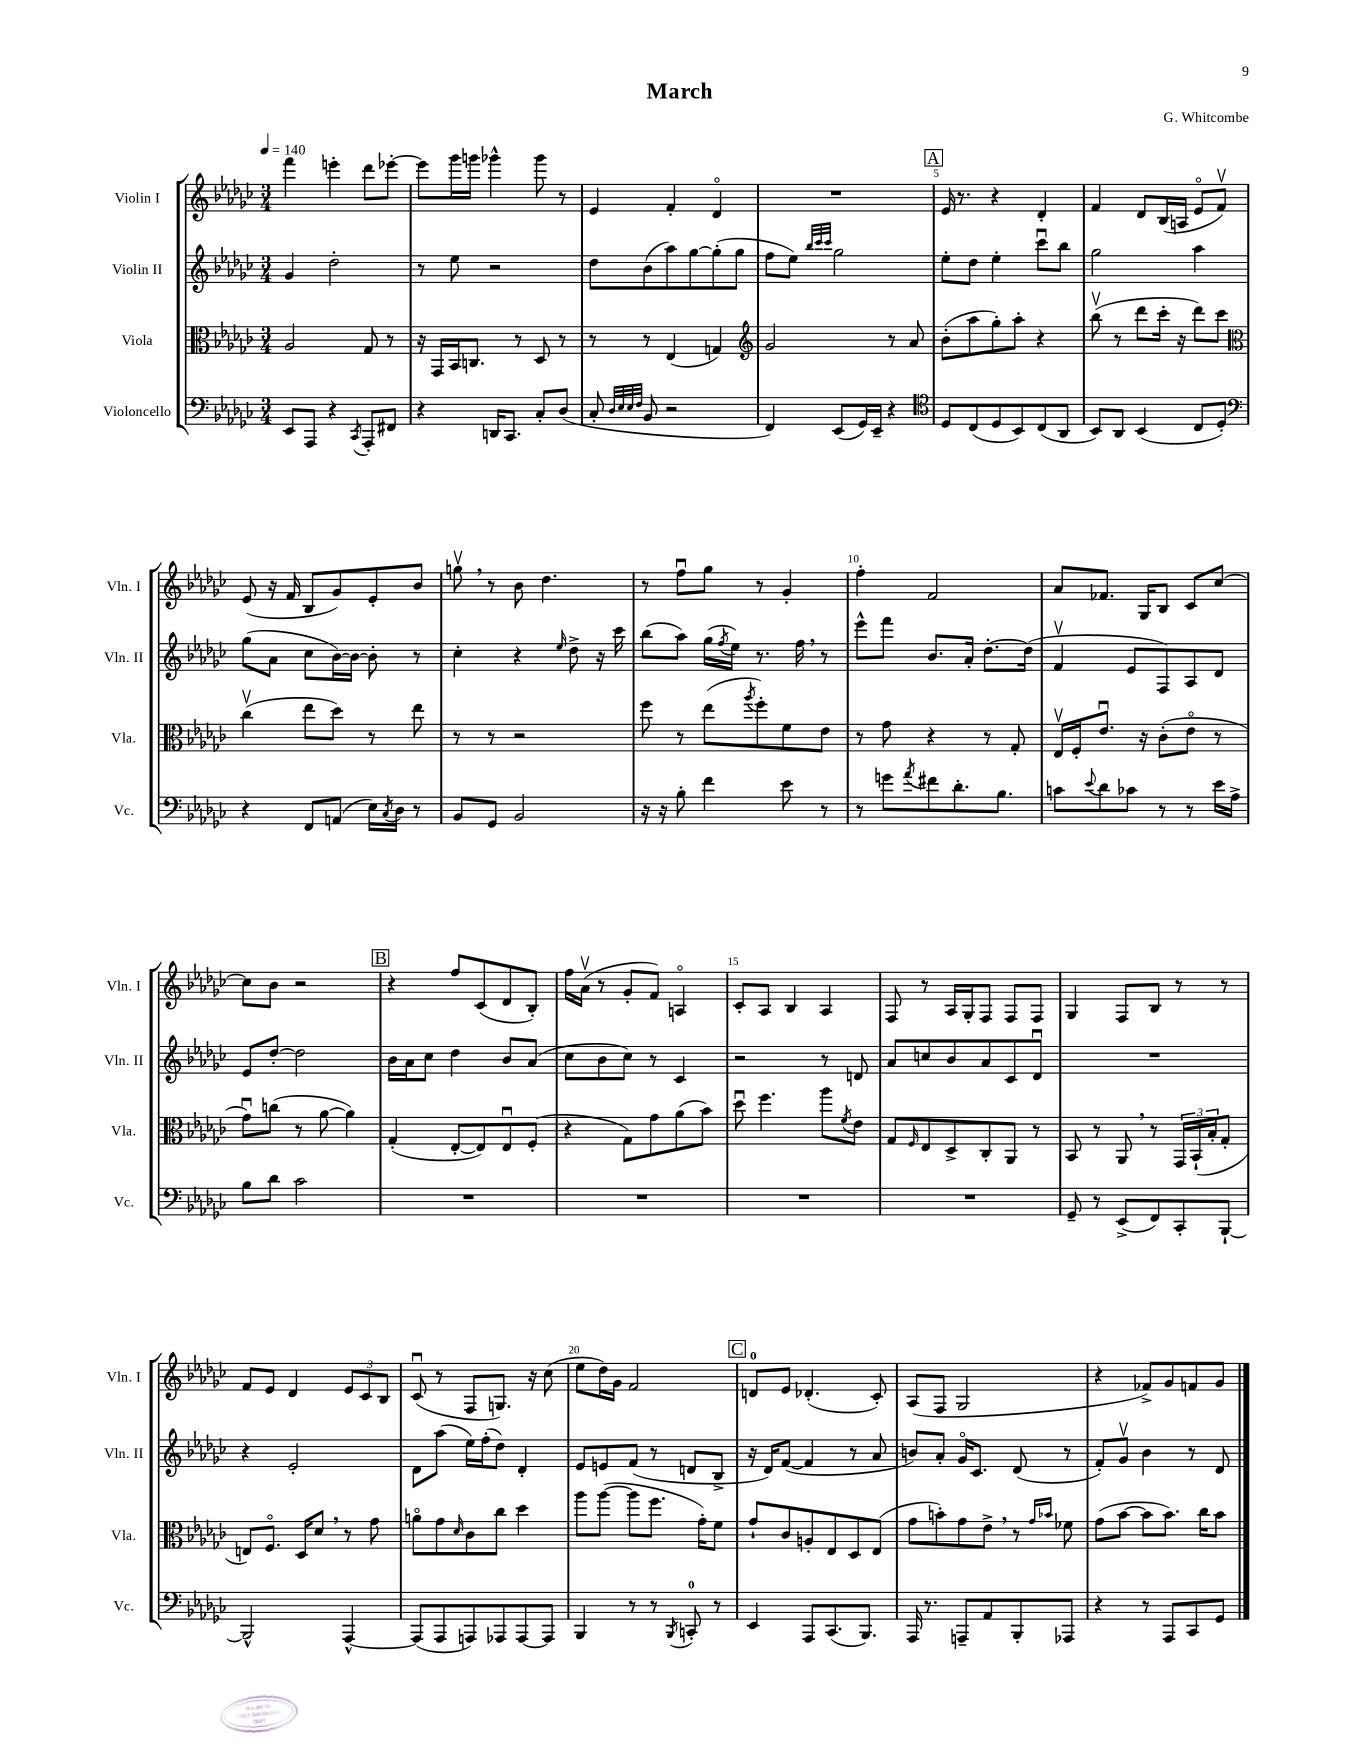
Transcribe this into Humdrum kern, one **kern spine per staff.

**kern	**kern	**kern	**kern
*part4	*part3	*part2	*part1
*staff4	*staff3	*staff2	*staff1
*I"Violoncello	*I"Viola	*I"Violin II	*I"Violin I
*I'Vc.	*I'Vla.	*I'Vln. II	*I'Vln. I
*clefF4	*clefC3	*clefG2	*clefG2
*k[b-e-a-d-g-c-]	*k[b-e-a-d-g-c-]	*k[b-e-a-d-g-c-]	*k[b-e-a-d-g-c-]
*M3/4	*M3/4	*M3/4	*M3/4
*MM140	*MM140	*MM140	*MM140
=1	=1	=1	=1
8EE-/L	2A-/	4g-/	4fff\
8AAA-/J	.	.	.
4r	.	2dd-'\	4eeen'\
8qCC-/	.	.	.
8AAA-'/L	8G-/	.	8ddd-\L
8FF#X/J	8r	.	[8eee-X'\J
=2	=2	=2	=2
4r	16r	8r	8eee-\L]
.	16GG-/LL	.	.
.	16BB-/J	8ee-\	16ggg-\L
.	8.Cn/J	.	16gggn\JJ
16DDn/KL	.	2r	4ggg-X^^\
8.CC-/J	.	.	.
.	8r	.	.
8C-'/L	8D-/	.	8ggg-\
(8D-/J	8r	.	8r
=3	=3	=3	=3
8C-'/	8r	8dd-\L	4e-/
32qqD-/LLL	.	.	.
32qqE-/	.	.	.
32qqE-/	.	.	.
32qqF/JJJ	.	.	.
8BB-/	8r	(8b-\	.
2r	(4E-/	8aa-\)	4f'/
.	.	[8gg-\	.
.	4Gn/)	(8gg-'\]	4d-/
.	.	8gg-\J	.
=4	=4	=4	=4
*	*clefG2	*	*
4FF/)	2g-/	8ff\L	2.r
.	.	8ee-\J)	.
.	.	32qqbb-/LLL	.
.	.	32qqccc-/	.
.	.	32qqccc-/JJJ	.
(8EE-/L	.	2gg-\	.
16GG-/L)	.	.	.
16EE-~/JJ	.	.	.
4r	8r	.	.
.	8a-/	.	.
!!LO:REH:place=s1:t=A
=5	=5	=5	=5
*clefC4	*	*	*
8D-/L	(8b-'\L	8ee-'\L	16e-/
.	.	.	8.r
(8C-/	8aa-\	8dd-\J	.
8D-/	8gg-'\)	4ee-'\	4r
8BB-/)	8aa-'\J	.	.
(8C-/	4r	8ccc-u\L	4d-'/
8AA-/J	.	8bb-\J	.
=6	=6	=6	=6
8BB-/L)	(8bb-v\	2gg-\	4f/
8AA-/J	8r	.	.
(4BB-/	8ddd-\L	.	8d-/L
.	16ccc-'\Jk	.	(16B-/L
.	16r	.	16An/JJ
8C-/L	8ddd-\L)	4aa-\	8e-/L
8D-'/J)	8ccc-\J	.	8fv/J)
!!LO:LB:g=z
=7	=7	=7	=7
*clefF4	*clefC3	*	*
4r	(4cc-v\	(8gg-\L	(8e-/
.	.	8a-\J	16r
.	.	.	16f/
8FF/L	8ee-\L	8cc-\L	8B-/L
(8AAn/J	8dd-\J)	[16b-\L)	8g-/)
.	.	16b-\JJ_	.
16E-\LL)	8r	8b-'\]	8e-'/
8qC-/	.	.	.
16D-\JJ	.	.	.
8r	8ee-\	8r	8b-/J
=8	=8	=8	=8
8BB-/L	8r	4cc-'\	8ggnv,\
8GG-/J	8r	.	8r
2BB-/	2r	4r	8b-\
.	.	.	4.dd-\
.	.	16qqee-/	.
.	.	8dd-^\	.
.	.	16r	.
.	.	16ccc-\	.
=9	=9	=9	=9
16r	8ff\	(8bb-\L	8r
16r	.	.	.
8B-'\	8r	8aa-\J)	8ffu\L
4f\	(8ee-\L	(16gg-\LL	8gg-\J
.	.	8qff/	.
.	.	16ee-\JJ)	.
.	8qaa-/	.	.
.	8ff'\)	8.r	8r
8e-\	8f\	.	4g-'/
.	.	16ff,\	.
8r	8e-\J	8r	.
=10	=10	=10	=10
8r	8r	8eee-^^\L	4ff'\
8gn\L	8g-\	8fff\J	.
8qa-/	.	.	.
8f#X\	4r	8.b-/L	2f/
8.d-'\	.	.	.
.	.	16a-'/Jk	.
.	8r	[8.dd-'\L	.
8.B-\J	.	.	.
.	8G-'/	.	.
.	.	(16dd-\Jk]	.
=11	=11	=11	=11
8cn\L	16E-v/LL	4fv/	8a-/L
.	16F'/J	.	.
8qqe-/	.	.	.
8d-\	8.e-u/J	.	8.f-X/J
8c-X\J	.	8e-/L	.
.	16r	.	16G-/KL
8r	(8c-'\L	8F/)	8B-/J
8r	8e-\J	8A-/	8c-/L
16e-\LL	8r	8d-/J	[8cc-/J
16A-^\JJ	.	.	.
!!LO:LB:g=z
=12	=12	=12	=12
8B-\L	8g-u\L)	8e-/L	8cc-\L]
8d-\J	(8ccn\J	[8dd-'/J	8b-\J
2c-\	8r	2dd-\]	2r
.	[8a-\	.	.
.	4a-\])	.	.
!!LO:REH:place=s1:t=B
=13	=13	=13	=13
2.r	(4G-'/	16b-\LL	4r
.	.	16a-\J	.
.	.	8cc-\J	.
.	[8E-'/L	4dd-\	8ff/L
.	8E-/])	.	(8c-/
.	8E-u/	8b-/L	8d-/
.	(8F'/J	(8a-/J	8B-'/J)
=14	=14	=14	=14
2.r	4r	8cc-\L	16ff\LL
.	.	.	(16a-v\JJ
.	.	8b-\	8r
.	8G-\L)	8cc-\J)	8g-'/L
.	8g-\	8r	8f/J)
.	(8a-\	4c-/	4An/
.	8b-\J)	.	.
=15	=15	=15	=15
2.r	8dd-u\	2r	8c-'/L
.	4.ff\	.	8A-/J
.	.	.	4B-/
.	8aa-\L	8r	4A-/
.	8qf/	.	.
.	8e-\J	8dn/	.
=16	=16	=16	=16
2.r	8G-/L	8a-/L	8F/
.	16qqF/	.	.
.	8E-/	8ccn/	8r
.	8D-^/	8b-/	16A-/LL
.	.	.	16G-'/J
.	8C-'/	8a-/	8F/J
.	8AA-/J	8c-/	8F/L
.	8r	8d-u/J	8F/J
=17	=17	=17	=17
8GG-~/	8BB-/	2.r	4G-/
8r	8r	.	.
(8EE-^/L	8AA-,/	.	8F/L
8FF/)	8r	.	8B-/J
8CC-'/	24GG-/LL	.	8r
.	(24BB-`/	.	.
.	24B-'/J	.	.
[8BBB-`/J	8G-'/J	.	8r
!!LO:LB:g=z
=18	=18	=18	=18
2BBB-^^/]	8En/L)	4r	8f/L
.	8.F/J	.	8e-/J
.	.	2e-'/	4d-/
.	16D-/KL	.	.
.	8d-,/J	.	.
[4AAA-^^/	8r	.	12e-/L
.	.	.	12c-/
.	8g-\	.	.
.	.	.	12B-/J
=19	=19	=19	=19
(8AAA-/L]	8an\L	8d-\L	(8c-u/
8AAA-/	8g-\	(8aa-\J	8r
.	16qqd-/	.	.
8AAAn/)	8c-\	16ee-\LL)	8F/L
.	.	(16ff'\J	.
8AAA-X/	8cc-\J	8dd-\J)	8.Gn/J)
[8AAA-/	4dd-\	4d-'/	.
.	.	.	16r
8AAA-/J]	.	.	(8cc-\
=20	=20	=20	=20
4BBB-/	8aa-\L	8e-/L	8ee-\L
.	([8aa-\J	8en/	16dd-\L)
.	.	.	16g-\JJ
8r	8aa-\L]	(8f/J	2f/
8r	8.ff\J	8r	.
8qBBB-/	.	.	.
8CCn'/	.	8dn/L	.
.	16g-'\KL)	.	.
8r	8f\J	8B-^/J	.
!!LO:REH:place=s1:t=C
=21	=21	=21	=21
4EE-/	8g-`/L	16r	8dn/L
.	.	16d-/KL)	.
.	8c-/	([8f/J	8e-/J
8AAA-/L	8An'/	4f/]	(4.d-X'/
(8.CC-/	8E-/	.	.
.	8D-/	8r	.
8.BBB-/J)	.	.	.
.	(8E-/J	8a-/	8c-'/)
=22	=22	=22	=22
16AAA-/	8g-\L	8bn/L)	(8A-/L
8.r	.	.	.
.	8bn'\)	8a-'/J	8F/J
8AAAn~/L	8g-\	16g-/KL	2G-/
.	.	8.c-/J	.
8AA-/	8e-^,\J	.	.
8BBB-'/	8r	(8d-/	.
.	16qqg-/LL	.	.
.	16qqb-X/JJ	.	.
8AAA-X/J	8f-X\	8r	.
=23	=23	=23	=23
4r	(8g-\L	8f'/L)	4r
.	[8b-\J	8g-v/J	.
8r	8b-\L]	4b-\	8f-X^/L)
8AAA-/L	8.b-\J)	.	8g-/
8CC-/	.	8r	8fn/
.	16cc-\KL	.	.
8GG-/J	8b-\J	8d-/	8g-/J
==	==	==	==
*-	*-	*-	*-
